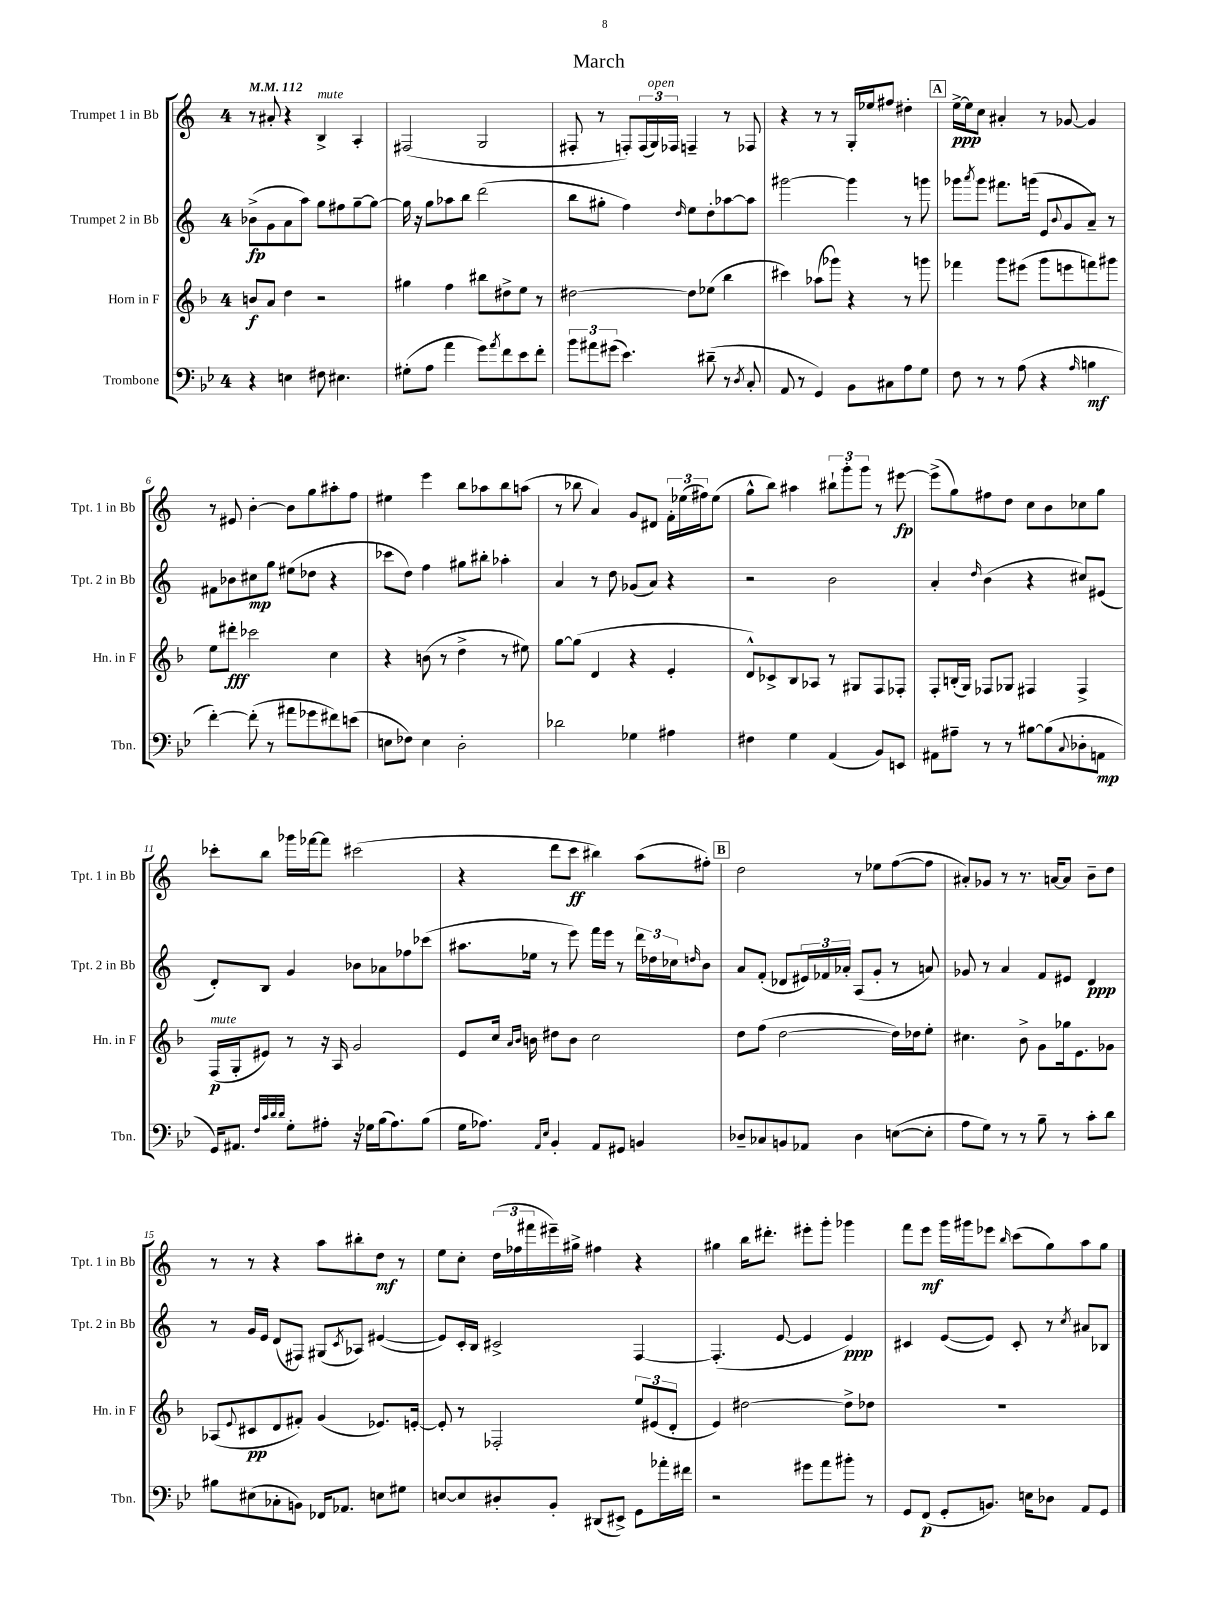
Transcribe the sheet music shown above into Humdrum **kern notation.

**kern	**dynam	**kern	**dynam	**kern	**dynam	**kern	**dynam
*part4	*part4	*part3	*part3	*part2	*part2	*part1	*part1
*staff4	*staff4	*staff3	*staff3	*staff2	*staff2	*staff1	*staff1
*I"Trombone	*	*I"Horn in F	*	*I"Trumpet 2 in Bb	*	*I"Trumpet 1 in Bb	*
*I'Tbn.	*	*I'Hn. in F	*	*I'Tpt. 2 in Bb	*	*I'Tpt. 1 in Bb	*
*clefF4	*	*clefG2	*	*clefG2	*	*clefG2	*
*k[b-e-]	*	*k[b-]	*	*k[]	*	*k[]	*
*M4/4	*	*M4/4	*	*M4/4	*	*M4/4	*
*MM112	*	*MM112	*	*MM112	*	*MM112	*
=1	=1	=1	=1	=1	=1	=1	=1
4r	.	8bn/L	f	(8b-X^\L	fp	8r	.
.	.	8a/J	.	8g\	.	8a#X'/	.
4En\	.	4dd\	.	8a\	.	4r	.
.	.	.	.	8aa\J)	.	.	.
!	!	!	!	!	!	!LO:TX:a:i:t=mute	!
8F#X\	.	2r	.	8gg\L	.	4B^/	.
4.E#X\	.	.	.	8ff#X\	.	.	.
.	.	.	.	[8gg~\	.	4A'/	.
.	.	.	.	8gg\J_	.	.	.
=2	=2	=2	=2	=2	=2	=2	=2
(8G#X'\L	.	4gg#X\	.	16gg\]	.	(2F#X/	.
.	.	.	.	16r	.	.	.
8A\J	.	.	.	8gg\L	.	.	.
4a\	.	4ff\	.	8aa-X\	.	.	.
.	.	.	.	8bb\J	.	.	.
8g\L)	.	8bb#X\L	.	(2ddd\	.	2G/	.
8qa/	.	.	.	.	.	.	.
8f\	.	8dd#X^\	.	.	.	.	.
8e-\	.	8ee\J	.	.	.	.	.
8f'\J	.	8r	.	.	.	.	.
=3	=3	=3	=3	=3	=3	=3	=3
12b-\L	.	[2dd#X\	.	8bb\L	.	8F#X'/	.
12a#X\	.	.	.	.	.	.	.
.	.	.	.	8gg#X'\J	.	8r	.
(12g#X\J	.	.	.	.	.	.	.
4.e-\)	.	.	.	4ff\)	.	8Fn'/L)	.
.	.	.	.	.	.	(24F/L	.
!	!	!	!	!	!	!LO:TX:a:i:t=open	!
.	.	.	.	.	.	24G/)	.
.	.	.	.	.	.	24F-X/JJ	.
.	.	.	.	16qqdd/	.	.	.
.	.	8dd#\L]	.	8ee\L	.	4Fn~/	.
(8d#X~\	.	(8ee-X\J	.	8dd'\	.	.	.
8r	.	4bb-\	.	[8aa-X\	.	8r	.
8qD/	.	.	.	.	.	.	.
8C'/	.	.	.	8aa-\J]	.	8F-X/	.
=4	=4	=4	=4	=4	=4	=4	=4
8AA/	.	4ccc#X\)	.	[2ggg#X\	.	4r	.
8r	.	.	.	.	.	.	.
4GG/)	.	(8aa-X\L	.	.	.	8r	.
.	.	8ggg-X\J)	.	.	.	8r	.
8BB-\L	.	4r	.	4ggg#\]	.	16G'/LL	.
.	.	.	.	.	.	16ee-X/J	.
8C#X\	.	.	.	.	.	8ff#X/J	.
8A\	.	8r	.	8r	.	4dd#X'\	.
8G\J	.	8gggn\	.	8gggn\	.	.	.
!!LO:REH:place=s1:t=A
=5	=5	=5	=5	=5	=5	=5	=5
8F\	.	4fff-X\	.	8ggg-X\L	.	[16ee^\LL	ppp
.	.	.	.	.	.	16ee\J]	.
.	.	.	.	8qaaa/	.	.	.
8r	.	.	.	8ggg-\J	.	8cc\J	.
8r	.	8ggg\L	.	8.fff#X\L	.	4a#X'/	.
(8A\	.	(8eee#X\J	.	.	.	.	.
.	.	.	.	(16gggn\Jk	.	.	.
4r	.	8ggg\L	.	8e/L	.	8r	.
.	.	.	.	8qqb/	.	.	.
.	.	8eeen\	.	8g/	.	[8g-X/	.
16qqA/	.	.	.	.	.	.	.
4Bn\	mf	8fffn\)	.	8a~/J)	.	4g-/]	.
.	.	8ggg#X\J	.	8r	.	.	.
!!LO:LB:g=z
=6	=6	=6	=6	=6	=6	=6	=6
[4f'\)	.	8ee\L	.	8f#X\L	.	8r	.
.	.	8ddd#X'\J	fff	8b-X\	.	8e#X/	.
(8f'\]	.	2ccc-X\	.	8cc#X\	mp	[4b'\	.
8r	.	.	.	8gg\J	.	.	.
8a#X\L	.	.	.	(8ee#X\L	.	8b\L]	.
8g-X\	.	.	.	8dd-X\J	.	8gg\	.
8f#X\)	.	4cc\	.	4r	.	8aa#X'\	.
(8en\J	.	.	.	.	.	8ff\J	.
=7	=7	=7	=7	=7	=7	=7	=7
8En\L	.	4r	.	8ccc-X\L	.	4ee#X\	.
8F-X\J)	.	.	.	8dd\J)	.	.	.
4E\	.	(8bn\	.	4ff\	.	4eee\	.
.	.	8r	.	.	.	.	.
2D'\	.	4dd^\	.	8gg#X\L	.	8bb\L	.
.	.	.	.	8bb#X'\J	.	8aa-X\	.
.	.	8r	.	4aa-X'\	.	8bb\	.
.	.	8ee#X\)	.	.	.	(8aan\J	.
=8	=8	=8	=8	=8	=8	=8	=8
2d-X\	.	[8gg\L	.	4a/	.	8r	.
.	.	(8gg\J]	.	.	.	8bb-X\	.
.	.	4d/	.	8r	.	4a/)	.
.	.	.	.	8dd\	.	.	.
4G-X\	.	4r	.	(8g-X/L	.	8g/L	.
.	.	.	.	8a/J)	.	8d#X/J	.
4A#X\	.	4e'/	.	4r	.	24f'\LL	.
.	.	.	.	.	.	(24ee-X\	.
.	.	.	.	.	.	24ff#X\J)	.
.	.	.	.	.	.	(8ee-\J	.
=9	=9	=9	=9	=9	=9	=9	=9
4F#X\	.	8d^^/L)	.	2r	.	8gg^^\L	.
.	.	8c-X^/	.	.	.	8bb\J)	.
4G\	.	8B-/	.	.	.	4aa#X\	.
.	.	8A-X/J	.	.	.	.	.
(4AA/	.	8r	.	2b\	.	12bb#X`\L	.
.	.	.	.	.	.	12ggg'\	.
.	.	8G#X/L	.	.	.	.	.
.	.	.	.	.	.	12ggg\J	.
8BB-/L)	.	8F/	.	.	.	8r	.
8EEn/J	.	8F-X'/J	.	.	.	[8eee#X\	fp
=10	=10	=10	=10	=10	=10	=10	=10
8AA#X\L	.	8F'/L	.	4a'/	.	(8eee#^\L]	.
8A#X~\J	.	(16Bn'/L	.	.	.	8gg\)	.
.	.	16G/JJ)	.	.	.	.	.
.	.	.	.	16qqdd/	.	.	.
8r	.	8F-X/L	.	(4b\	.	8ff#X\	.
8r	.	8G-X/J	.	.	.	8dd\J	.
[8B#X\L	.	4F#X/	.	4r	.	8cc\L	.
(8B#\]	.	.	.	.	.	8b\	.
8qqC/	.	.	.	.	.	.	.
8D-X'\	.	4F#^/	.	8cc#X/L)	.	8cc-X\	.
8AAn\J	mp	.	.	(8e#X/J	.	8gg\J	.
!!LO:LB:g=z
=11	=11	=11	=11	=11	=11	=11	=11
!	!	!LO:TX:a:i:t=mute	!	!	!	!	!
16GG/KL)	.	(16F/LL	p	8d'/L)	.	8ccc-X'\L	.
8.AA#X/J	.	16G'/J	.	.	.	.	.
.	.	8e#X/J)	.	8B/J	.	8bb\J	.
32qqF/LLL	.	.	.	.	.	.	.
32qqc/	.	.	.	.	.	.	.
32qqd/	.	.	.	.	.	.	.
32qqd/JJJ	.	.	.	.	.	.	.
8G'\L	.	8r	.	4g/	.	16ggg-X\LL	.
.	.	.	.	.	.	[16fff-X\J	.
8A#X'\J	.	16r	.	.	.	8fff-\J]	.
.	.	16A/	.	.	.	.	.
16r	.	2g/	.	8b-X\L	.	(2ccc#X\	.
16G-X\LL	.	.	.	.	.	.	.
(16B-\J	.	.	.	8a-X\	.	.	.
8.A#\)	.	.	.	.	.	.	.
.	.	.	.	8ff-X\	.	.	.
(8B-\J	.	.	.	(8ccc-X\J	.	.	.
=12	=12	=12	=12	=12	=12	=12	=12
16G\KL	.	8e/L	.	8.aa#X\L	.	4r	.
8.A-X\J)	.	.	.	.	.	.	.
.	.	16cc/Jk	.	.	.	.	.
.	.	16qqa/LL	.	.	.	.	.
.	.	16qqb-/JJ	.	.	.	.	.
.	.	16bn\	.	16ee-X\Jk	.	.	.
16qqAA/LL	.	.	.	.	.	.	.
16qqE-/JJ	.	.	.	.	.	.	.
4BB-'/	.	8dd#X\L	.	8r	.	8ddd\L	.
.	.	8b\J	.	8eee\)	.	8ccc\J	ff
8AA/L	.	2cc\	.	16fff\LL	.	4bb#X\)	.
.	.	.	.	16eee\JJ	.	.	.
8GG#X/J	.	.	.	8r	.	.	.
4BBn/	.	.	.	24ddd\LL	.	(8aa\L	.
.	.	.	.	24dd-X\	.	.	.
.	.	.	.	24cc-X\J	.	.	.
.	.	.	.	16qqddn/	.	.	.
.	.	.	.	8b\J	.	8ff#X'\J)	.
!!LO:REH:place=s1:t=B
=13	=13	=13	=13	=13	=13	=13	=13
8D-X~/L	.	8dd\L	.	8a/L	.	2dd\	.
8C-X/	.	(8ff\J	.	(8f'/J	.	.	.
8BBn/	.	[2dd\	.	8d-X/L	.	.	.
8AA-X/J	.	.	.	24e#X/L)	.	.	.
.	.	.	.	24f-X/	.	.	.
.	.	.	.	24a-X'/JJ	.	.	.
4D-\	.	.	.	(8A/L	.	8r	.
.	.	.	.	8g'/J	.	8ee-X\L	.
([8En\L	.	16dd\LL])	.	8r	.	([8ff\	.
.	.	16dd-X\J	.	.	.	.	.
8E'\J]	.	8ee'\J	.	8an/)	.	8ff\J]	.
=14	=14	=14	=14	=14	=14	=14	=14
8A\L	.	4.cc#X\	.	8g-X/	.	8a#X'/L)	.
8G\J)	.	.	.	8r	.	8g-X/J	.
8r	.	.	.	4a/	.	8r	.
8r	.	8b-^\	.	.	.	8.r	.
8B-~\	.	8g\L	.	8f/L	.	.	.
.	.	.	.	.	.	[16an/KL	.
8r	.	16gg-X\k	.	8e#X/J	.	8a/J]	.
.	.	8.e\	.	.	.	.	.
8c'\L	.	.	.	4d/	ppp	8b~\L	.
8d\J	.	8g-X\J	.	.	.	8dd\J	.
!!LO:LB:g=z
=15	=15	=15	=15	=15	=15	=15	=15
8B#X\L	.	(8A-X/L	.	8r	.	8r	.
.	.	8qqe/	.	.	.	.	.
(8E#X\	.	8c#X/	pp	16g/LL	.	8r	.
.	.	.	.	16e/JJ	.	.	.
8C-X'\	.	8d/	.	(8d/L	.	4r	.
8BBn\J)	.	8f#X'/J)	.	8F#X/J)	.	.	.
16FF-X/KL	.	(4g/	.	(8G#X/L	.	8aa\L	.
8.AA-X/J	.	.	.	.	.	.	.
.	.	.	.	8qc/	.	.	.
.	.	.	.	8A-X/J)	.	8bb#X'\	.
8En\L	.	8.e-X/L)	.	([4e#X/	.	8dd\J	mf
8G#X\J	.	.	.	.	.	8r	.
.	.	[16en'/Jk	.	.	.	.	.
=16	=16	=16	=16	=16	=16	=16	=16
[8En/L	.	8e'/]	.	8e#/L])	.	8ee\L	.
8E/]	.	8r	.	16c'/L	.	8cc'\J	.
.	.	.	.	16B/JJ	.	.	.
8D#X'/	.	2F-X'/	.	2c#X^/	.	(24dd\LL	.
.	.	.	.	.	.	24ff-X\	.
.	.	.	.	.	.	24fff#X\	.
8BB-'/J	.	.	.	.	.	16eee#X~\)	.
.	.	.	.	.	.	16gg#X^\JJ	.
(8DD#X/L	.	.	.	.	.	4ff#X\	.
8EE#X^/J)	.	.	.	.	.	.	.
8GG\L	.	12ee/L	.	[4F/	.	4r	.
.	.	(12e#X/	.	.	.	.	.
16a-X'\L	.	.	.	.	.	.	.
.	.	12d'/J	.	.	.	.	.
16f#X\JJ	.	.	.	.	.	.	.
=17	=17	=17	=17	=17	=17	=17	=17
2r	.	4e/)	.	(4.F'/]	.	4gg#X\	.
.	.	[2dd#X\	.	.	.	16bb\KL	.
.	.	.	.	.	.	8.ddd#X'\J	.
.	.	.	.	[8e/	.	.	.
8g#X\L	.	.	.	4e/]	.	8eee#X'\L	.
8a\	.	.	.	.	.	8ggg'\J	.
8b#X'\J	.	8dd#^\L]	.	4e/)	ppp	4ggg-X\	.
8r	.	8dd-X\J	.	.	.	.	.
=18	=18	=18	=18	=18	=18	=18	=18
8GG/L	.	1r	.	4c#X/	.	8fff\L	.
(8FF/J	p	.	.	.	.	8eee\J	mf
8GG'/L	.	.	.	([8e/L	.	16ggg\LL	.
.	.	.	.	.	.	16ggg#X\J	.
8.BBn/J)	.	.	.	8e/J])	.	8eee-X\J	.
.	.	.	.	.	.	16qqbb/	.
.	.	.	.	8c#'/	.	(8ccc\L	.
16En\KL	.	.	.	.	.	.	.
8D-X\J	.	.	.	8r	.	8gg\)	.
.	.	.	.	8qcc/	.	.	.
8AA/L	.	.	.	8a#X/L	.	8aa\	.
8GG/J	.	.	.	8B-X/J	.	8gg\J	.
==	==	==	==	==	==	==	==
*-	*-	*-	*-	*-	*-	*-	*-
